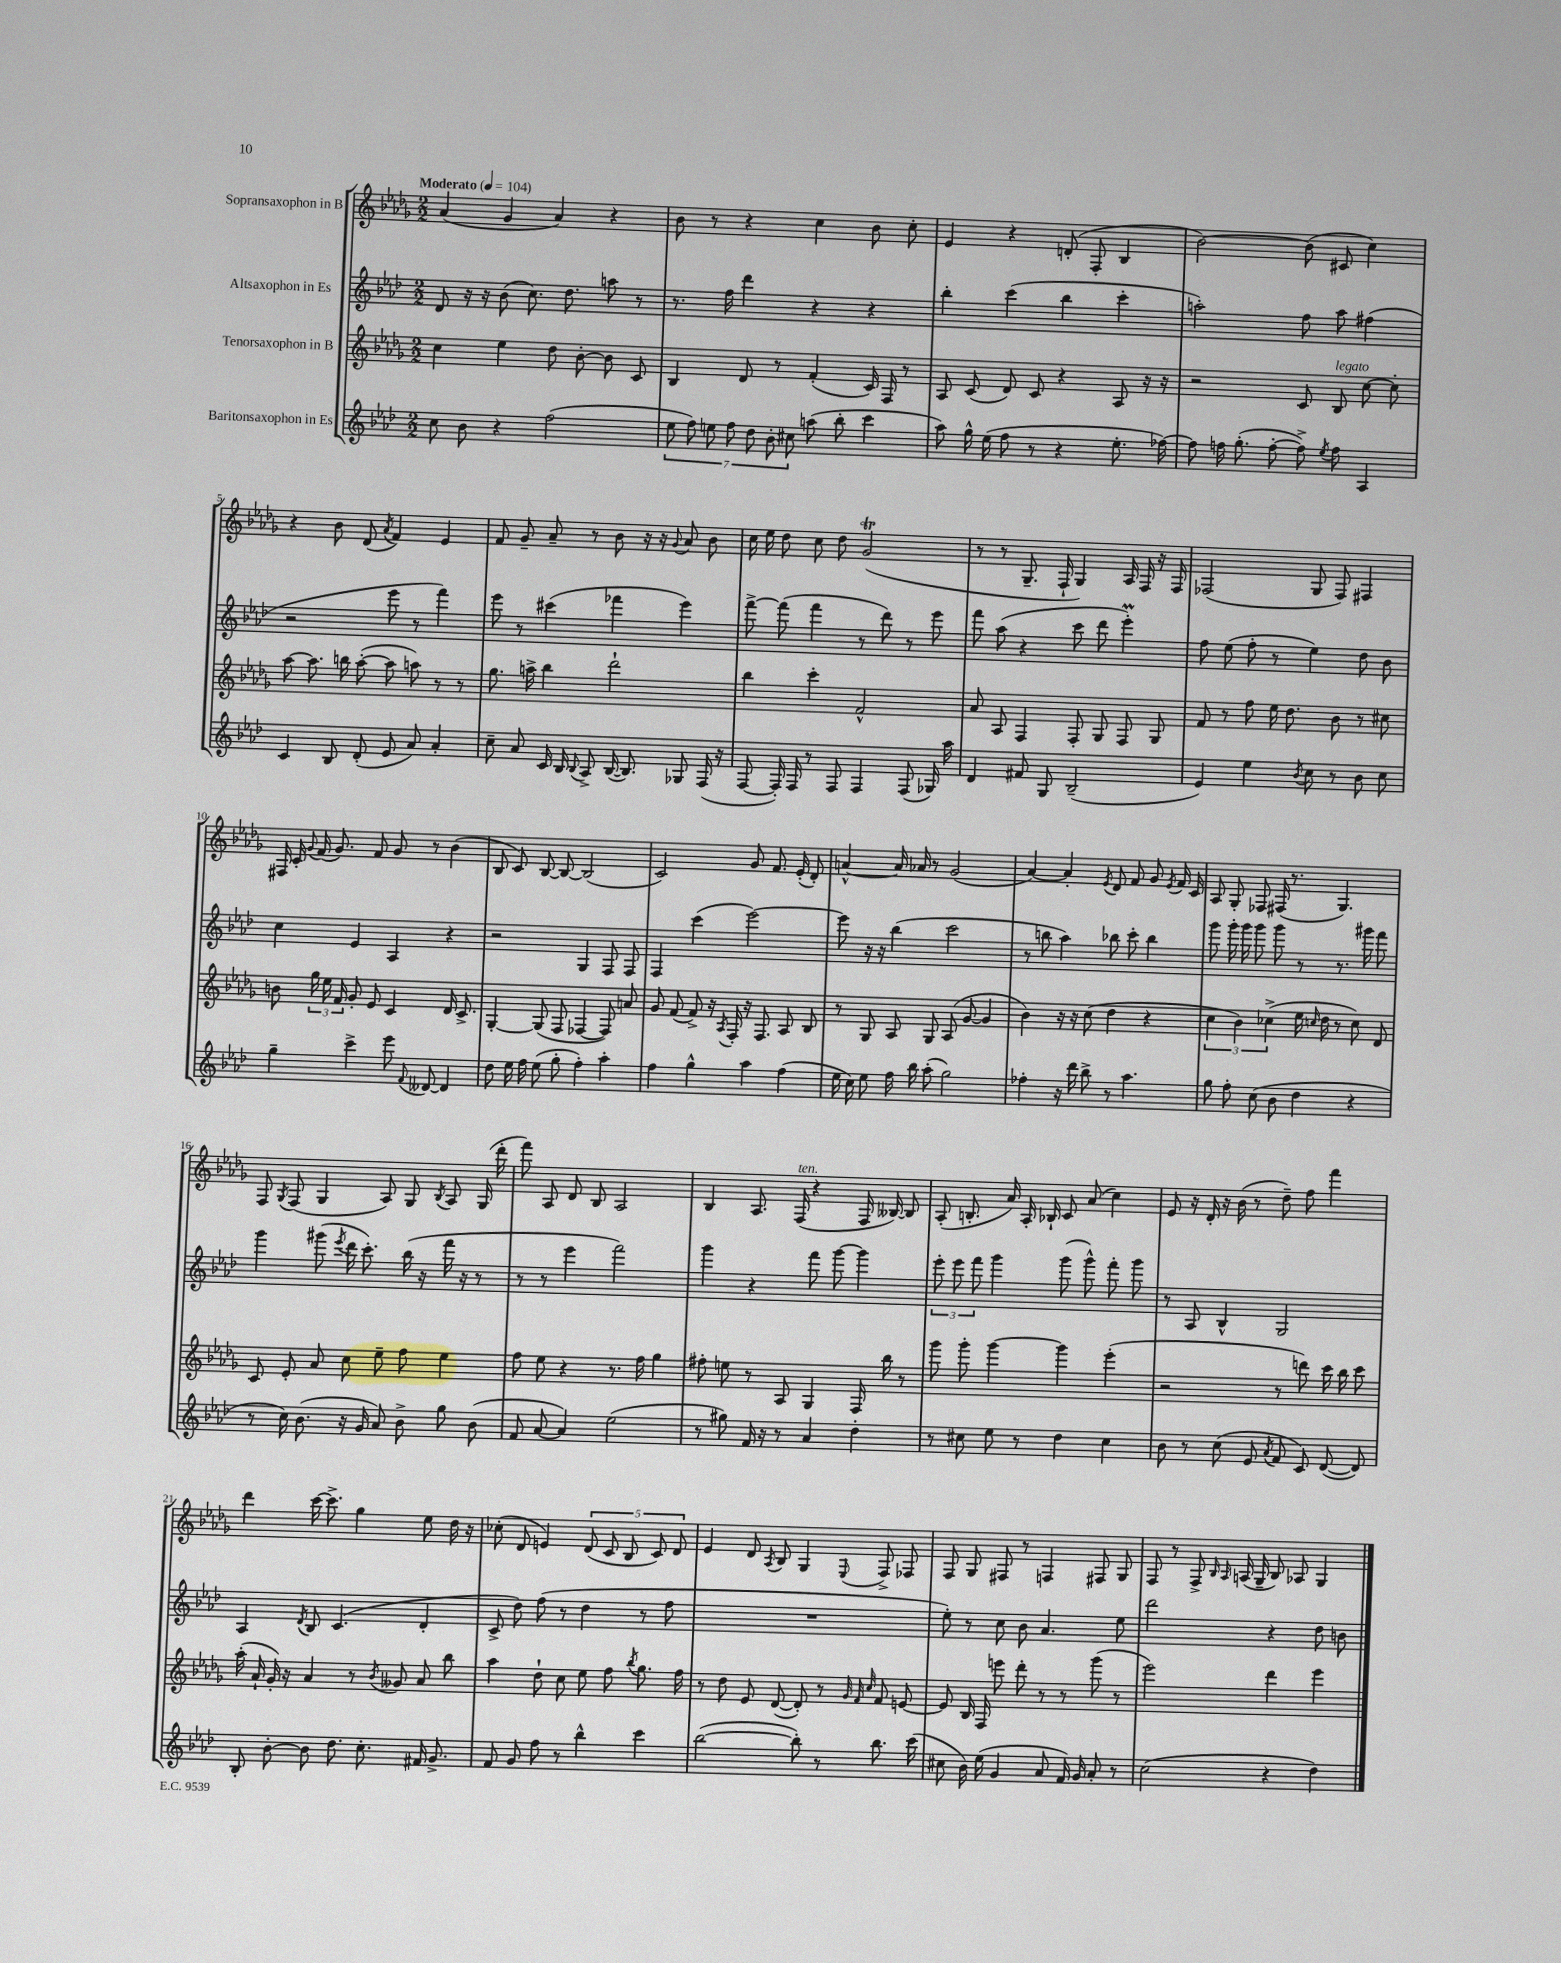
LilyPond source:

<<
\new StaffGroup <<
\new Staff = "s0" \with { instrumentName = "Sopransaxophon in B" } {
    \clef treble \key des \major \numericTimeSignature \time 2/2 \tempo "Moderato" 4 = 104
    \autoBeamOff aes'4( ges'4 aes'4) r4 |
    bes'8 r8 r4 c''4 bes'8 c''8-. |
    ees'4 r4 d'8-.( f8-. bes4 |
    bes'2~) bes'8( cis'8 c''4) |
    r4 bes'8 des'8( \acciaccatura { aes'8 } f'4) ees'4 |
    f'8 ges'8-- aes'8-- r8 bes'8 r16 r16 \appoggiatura { ges'8 } aes'8 bes'8 |
    c''16 ees''16 des''8 c''8 des''8 ges'2\trill( |
    r8 r8 ges8.-- f16-! ges4) aes16 f16 r16 f16 |
    fes2( ges8 fes8) fis4 |
    fis16 c'16-. \appoggiatura { ges'8 } f'16( ges'8.) f'8 ges'8 r8 bes'4( |
    bes8 c'8) bes8~ bes8~ bes2( |
    c'2) ges'8 f'8. ees'16-.( des'8-.) |
    a'4~-^ a'16 aes'16 r8 ges'2( |
    aes'4~) aes'4-. \acciaccatura { ees'8 } des'8 f'8 ges'8 \acciaccatura { ees'8 } f'16 c'16 |
    aes8 ges8-. fes8 fis16( r8. ges4.) |
    f8 \acciaccatura { ges8 } f8( ges4 aes8) ges8 \acciaccatura { bes8 } aes8 ges16( des'''16-. |
    f'''8) aes8 des'8 bes8 aes2 |
    bes4 aes8. f16^\markup { \italic "ten." }( r4 f16 beses16~) beses8 |
    aes8-.( b8.-. aes'16) aes16-. bes16-! c'8 aes'8( c''4) |
    ees'8 r16 des'16-. r16 bes'16( r8 des''8--) f''8 f'''4 |
    des'''4 c'''16~ c'''8.-> ges''4 ees''8 des''16 r16 |
    ces''8-.( des'8 e'4) \tuplet 5/4 { des'8( c'8 bes8 c'8) des'8 } |
    ees'4 des'8 \acciaccatura { aes8 } bes8 ges4 \appoggiatura { ees8 } f8-> fes8 |
    f8 ges8 fis8 r8 f4 fis8 ges8 |
    f8 r8 f8-> \grace { bes16 aes16 } a16( ges16-- bes8) aes8 ges4 \bar "|." |
}
\new Staff = "s1" \with { instrumentName = "Altsaxophon in Es" } {
    \clef treble \key aes \major \numericTimeSignature \time 2/2
    \autoBeamOff des'8 r16 r16 bes'8( c''8.) des''8. a''8 r8 |
    r8. f''16 des'''4 r4 r4 |
    bes''4-. c'''4( bes''4 c'''4-. |
    a''2-.) f''8 a''8 fis''4( |
    r2 ees'''8 r8 f'''4) |
    ees'''8 r8 cis'''4( fes'''4 ees'''4) |
    f'''8~-> f'''8( f'''4 r8 des'''8) r8 ees'''8 |
    f'''8 aes''8( r4 c'''8 des'''8 ees'''4-.\prall) |
    f''8 ees''8( f''8-. r8 ees''4) des''8 bes'8 |
    c''4 ees'4 aes4 r4 |
    r2 g4 f8 f8 |
    f4 c'''4( ees'''2~) |
    ees'''8 r16 r16 bes''4( c'''2 |
    r8 b''8 aes''4) bes''8 c'''8-. bes''4 |
    g'''8 g'''16-. g'''16 g'''8 g'''8 r8 r8. gis'''16 f'''8 |
    g'''4 gis'''8( \acciaccatura { ees'''8 } des'''16 c'''8.-.) bes''16( r16 f'''16 r16 r8 |
    r8 r8 ees'''4 f'''2) |
    g'''4 r4 f'''8 g'''8~ g'''4 |
    \tuplet 3/2 { ees'''8-. ees'''8 f'''8 } g'''4 g'''8( g'''8-^) f'''8-. g'''8 |
    r8 aes8 bes4-^ g2 |
    aes4 \acciaccatura { des'8 } bes8 c'4.( des'4-. |
    c'8-> des''8) f''8( r8 des''4 r8 f''8 |
    R1 |
    ees''8-.) r8 c''8 bes'8 aes'4. ees''8 |
    des'''2 r4 des''8 b'8 \bar "|." |
}
\new Staff = "s2" \with { instrumentName = "Tenorsaxophon in B" } {
    \clef treble \key des \major \numericTimeSignature \time 2/2
    \autoBeamOff c''4 ees''4 des''8 bes'8~-. bes'8 c'8 |
    bes4 des'8 r8 f'4-.( c'16) f16 r8 |
    aes8 c'8( des'8) c'8 r4 aes8 r16 r16 |
    r2 c'8 bes8^\markup { \italic "legato" } c''8~ c''8-. |
    aes''8~ aes''8. b''16 aes''8~-.( aes''8 a''8) r8 r8 |
    ges''8. a''16-> bes''4 des'''2-! |
    bes''4 c'''4-. f'2-^ |
    aes'8 aes8 f4 f8-. ges8 f8 ges8 |
    f'8 r8 f''8 ees''16 des''8. bes'8 r8 cis''8 |
    b'8 \tuplet 3/2 { ges''16 ees''16 f'16 } ges'8-. ees'8 c'4 des'16 c'8.-> |
    ges4~-. ges8( f8 fes4~ fes8) a'8 |
    ges'8 f'8( f'8->) r16 \acciaccatura { aes8 } f16-. r16 f8. aes8 bes8 |
    r8 ges8 aes8 ges8 aes8( ges'8~ ges'4 |
    bes'4) r16 r16 c''8( des''4 r4 |
    \tuplet 3/2 { c''4 bes'4) ces''4->( } ees''16 \grace { c''16 } des''16 r8 c''8) des'8 |
    c'8 ees'8-. aes'8 c''8 ees''8-- f''8 ees''4 |
    f''8 ees''8 r4 r8. f''16 ges''4 |
    fis''8-. e''8 r8 aes8 ges4 f16 bes''16 r8 |
    ges'''8 ges'''8-. ges'''4~ ges'''4 ees'''4-.( |
    r2 r8 d'''8) c'''16 bes''16 c'''8 |
    aes''16-.( aes'16-! ges'16-.) r16 aes'4 r8 \acciaccatura { bes'8 } geses'8 aes'8 bes''8 |
    aes''4 des''8-! c''8 ees''8 f''8 \acciaccatura { bes''8 } ges''8. f''16 |
    r8 des''8 ees'8 des'8~( des'8-.) r8 \grace { ges'32 f'32 c''32 } f'8 e'8~ |
    e'8 bes16 f16 e'''8 des'''8-. r8 r8 ges'''8( r8 |
    ees'''2) des'''4 ees'''4 \bar "|." |
}
\new Staff = "s3" \with { instrumentName = "Baritonsaxophon in Es" } {
    \clef treble \key aes \major \numericTimeSignature \time 2/2
    \autoBeamOff c''8 bes'8 r4 f''2( |
    \tuplet 7/4 { ees''8 f''8) e''8 f''8 des''8 bes'8-. cis''8 } a''8( bes''8-. c'''4 |
    aes''8) g''16-^ ees''16( f''8 r8 r4 ees''8.-. fes''16~) |
    fes''8 f''16 g''8.-.( f''8~-. f''8->) \acciaccatura { ees''8 } f''8 aes4 |
    c'4 bes8 des'8-.( ees'8 aes'8) aes'4-. |
    c''8-- aes'8 c'16 bes16 \appoggiatura { bes8 } aes8-> bes16~( bes8.) ges8 f16( r16 |
    f8~ f16-.) f16 r8 f8 f4 f8( ges16) aes''16 |
    des'4 fis'8 g8 bes2--( |
    ees'4) ees''4 \acciaccatura { bes'8 } c''8 r8 bes'8 c''8 |
    g''4-- c'''4-> ees'''8 \appoggiatura { f'8 } deses'8~ deses'4 |
    des''8 ees''16 f''16 ees''8( g''8-. f''4-.) aes''4-. |
    f''4 g''4-^ aes''4 f''4( |
    ees''16 c''16) ees''8 f''16 bes''16 aes''8-.( g''2) |
    fes''4-. r16 des'''16 bes''8-> r8 aes''4. |
    g''8 f''8-. c''8( bes'8 des''4 r4 |
    r8 c''16) bes'8.( r16 g'16 aes'8) bes'8-> g''8 bes'8( |
    f'8 aes'8~ aes'4) ees''2( |
    r8 gis''8) f'16 r16 r8 aes'4 des''4-. |
    r8 cis''8 ees''8 r8 des''4 cis''4 |
    bes'8 r8 c''8( ees'8 \acciaccatura { aes'8 } f'8 c'8) des'8~( des'8) |
    bes8-. bes'8~-. bes'8 des''8. c''8.-. fis'16 g'8.-> |
    f'8 g'8 f''8 r8 bes''4-^ c'''4 |
    bes''2~( bes''8-.) r8 bes''8. c'''16( |
    cis''8 bes'16) ees''16( g'4 aes'8 f'16) g'16 aes'8-. r8 |
    c''2( r4 des''4) \bar "|." |
}
>>
>>
